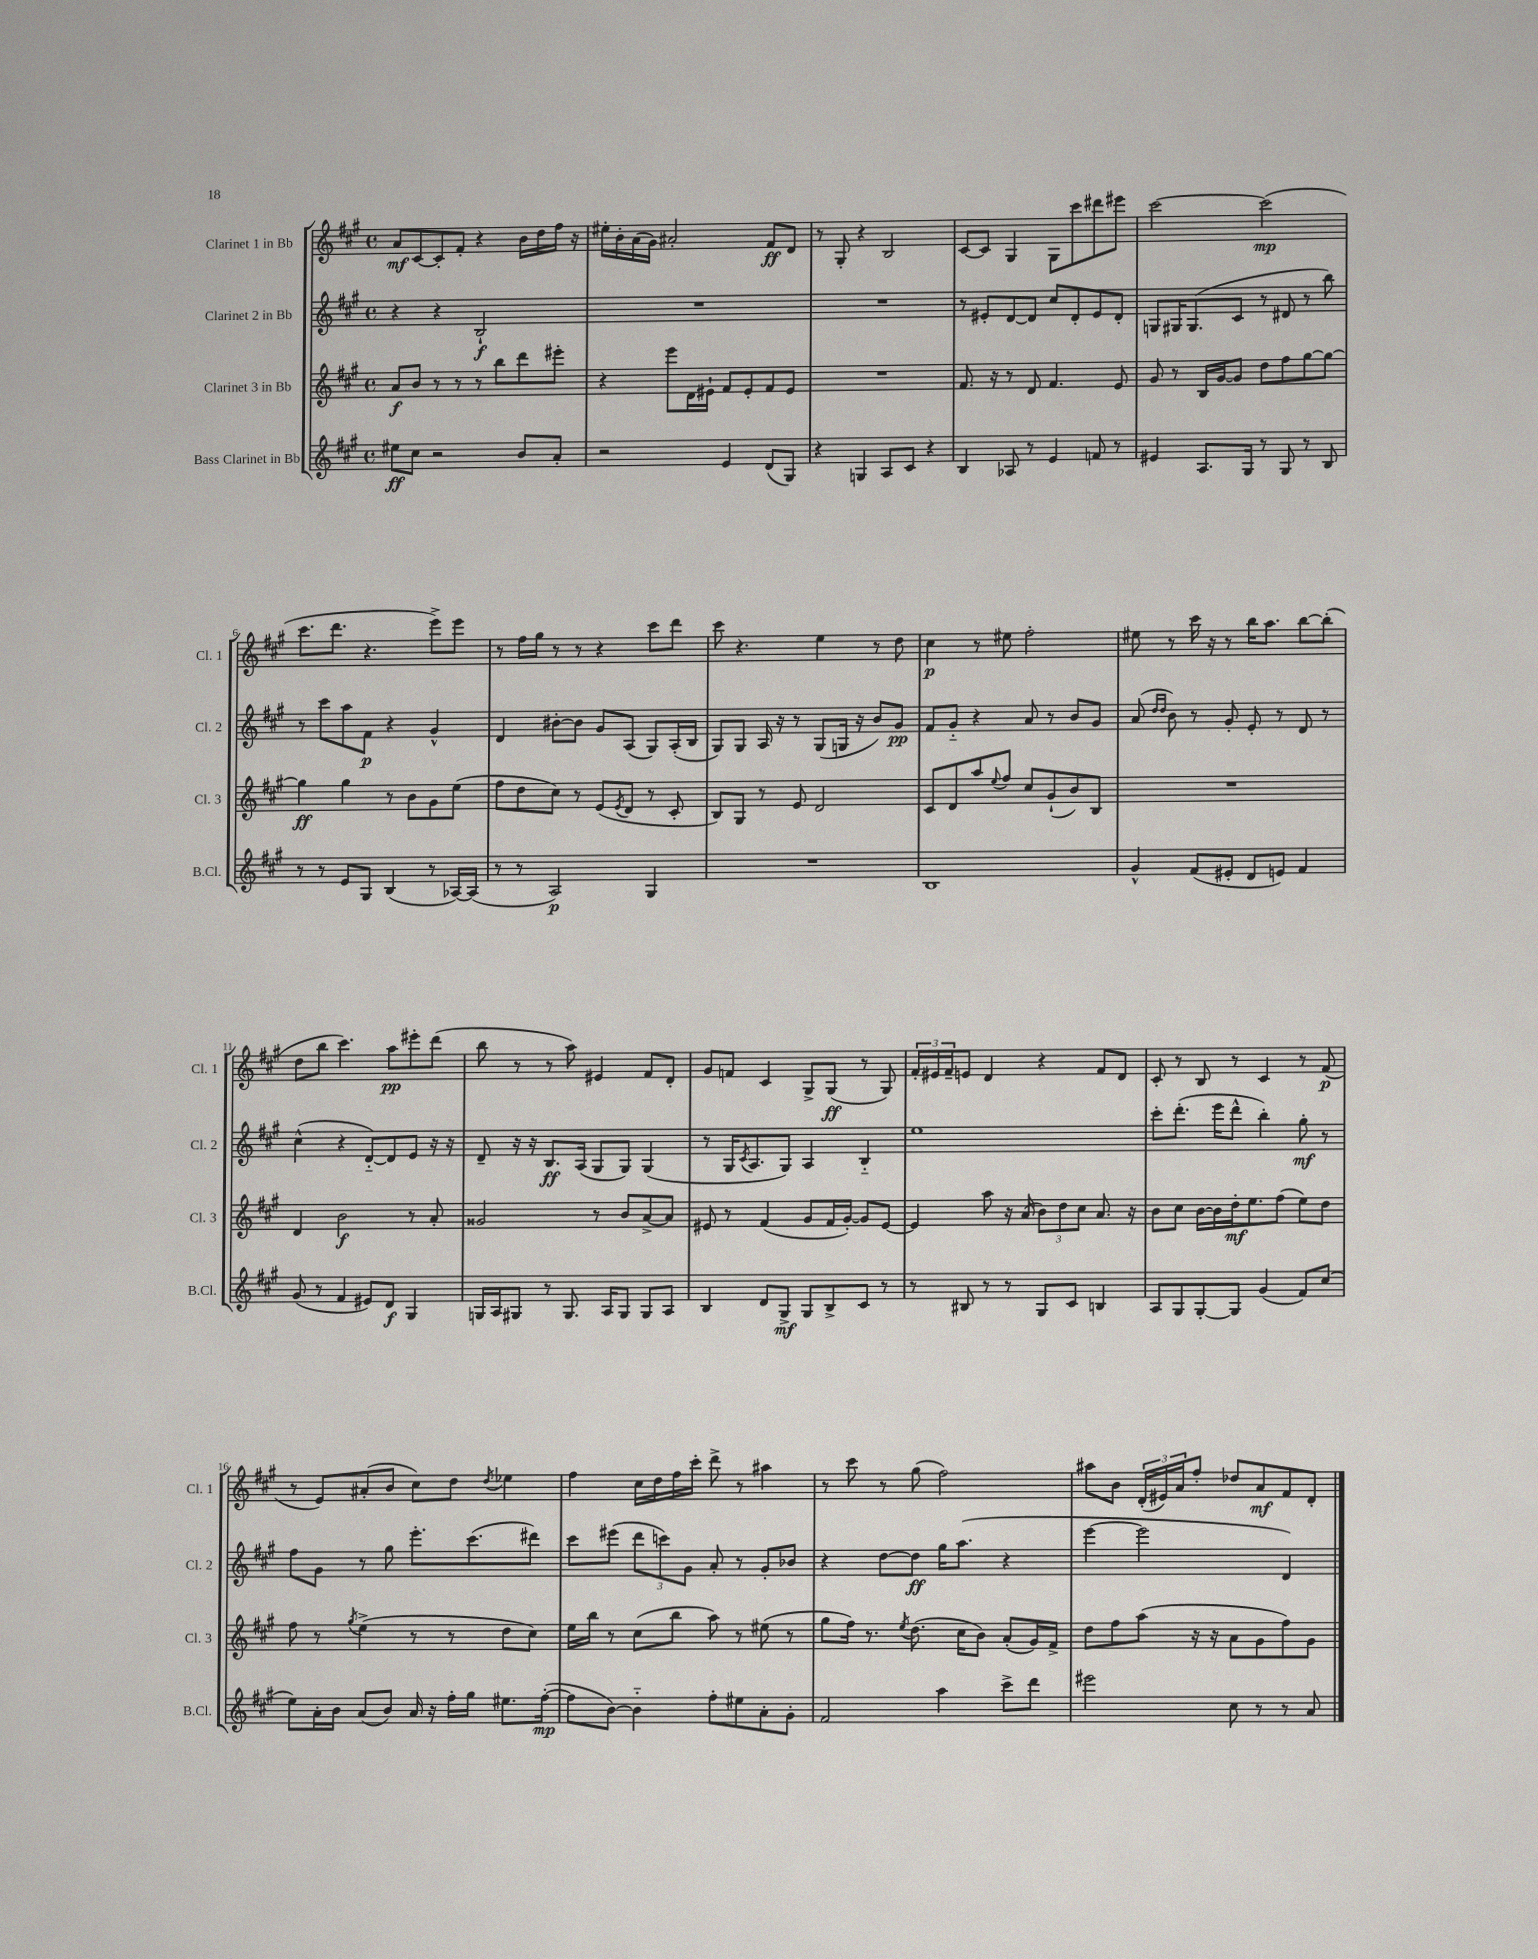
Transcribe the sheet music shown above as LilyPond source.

<<
\new StaffGroup <<
\new Staff = "s0" \with { instrumentName = "Clarinet 1 in Bb" shortInstrumentName = "Cl. 1" } {
    \clef treble \key a \major \defaultTimeSignature \time 4/4
    a'8\mf cis'8~ cis'8-. fis'8-. r4 b'16 d''16 fis''16 r16 |
    eis''16-. b'16-. a'16( gis'16) ais'2-. fis'8\ff d'8 |
    r8 gis8-. r4 b2 |
    cis'8~ cis'8 gis4 gis8 cis'''8 dis'''8 eis'''8 |
    cis'''2~ cis'''2\mp( |
    cis'''8. d'''8. r4. e'''8->) e'''8 |
    r8 fis''16 gis''16 r8 r8 r4 cis'''8 d'''8 |
    cis'''8 r4. e''4 r8 d''8 |
    cis''4\p r8 eis''8 fis''2-. |
    eis''8 r8 cis'''16 r16 r8 b''16 a''8. b''8~ b''8-.( |
    d''8 b''8 cis'''4.) a''8\pp eis'''8-. d'''8( |
    b''8 r8 r8 a''8) eis'4 fis'8 d'8-. |
    gis'8 f'8 cis'4 gis8-> gis8\ff( r8 gis8) |
    \tuplet 3/2 { fis'16-. eis'16 fis'16-- } e'8 d'4 r4 fis'8 d'8 |
    cis'8-. r8 b8 r8 cis'4 r8 fis'8\p( |
    r8 e'8) ais'8-.( b'8 cis''8) d''8 \acciaccatura { d''8 } ees''4 |
    fis''4 cis''16 d''16 fis''16 cis'''16-. d'''8-> r8 ais''4 |
    r8 cis'''8 r8 gis''8( fis''2) |
    ais''8 b'8 \tuplet 3/2 { d'16-.( eis'16) a'16 } fis''8-. des''8 a'8\mf fis'8 d'8-. \bar "|." |
}
\new Staff = "s1" \with { instrumentName = "Clarinet 2 in Bb" shortInstrumentName = "Cl. 2" } {
    \clef treble \key a \major \defaultTimeSignature \time 4/4
    r4 r4 b2-!\f |
    R1 |
    R1 |
    r8 eis'8-. d'8~ d'8 cis''8 d'8-. eis'8 d'8-. |
    g8 gis16 gis8.( cis'8 r8 dis'8 r8 b''8) |
    r8 cis'''8 a''8 fis'8\p r4 gis'4-^ |
    d'4 bis'8~-. bis'8 gis'8 a8( gis8) a16-.( b16 |
    gis8) gis8 a16 r16 r8 gis8( g16 r16 b'8) gis'8\pp |
    fis'8 gis'8-_ r4 a'8 r8 b'8 gis'8 |
    a'8( \grace { d''16 d''16 } b'8) r8 gis'8-. e'8-. r8 d'8 r8 |
    cis''4-^( r4 d'8~-_) d'8 e'8 r16 r16 |
    d'8-- r16 r16 b8.\ff a16( gis8 gis8) gis4( |
    r8 gis16 \acciaccatura { cis'8 } a8. gis8) a4 b4-_ |
    e''1 |
    cis'''8-. d'''8.-.( e'''16 d'''8-^ b''4-.) gis''8-.\mf r8 |
    fis''8 gis'8 r8 gis''8 e'''8.-. cis'''8.( dis'''8) |
    cis'''8 eis'''8( \tuplet 3/2 { d'''8 c'''8) gis'8 } a'8-. r8 gis'8-. bes'8 |
    r4 d''8~ d''8\ff gis''16 a''8.( r4 |
    e'''4~ e'''2 d'4) \bar "|." |
}
\new Staff = "s2" \with { instrumentName = "Clarinet 3 in Bb" shortInstrumentName = "Cl. 3" } {
    \clef treble \key a \major \defaultTimeSignature \time 4/4
    a'8\f b'8 r8 r8 r8 b''8 d'''8 eis'''8-. |
    r4 e'''8 d'16 eis'16-! fis'8 eis'8-. fis'8 eis'8 |
    R1 |
    fis'8. r16 r8 d'8 fis'4. e'8 |
    gis'8 r8 b16 gis'16~ gis'8 d''8 fis''8 gis''8~ gis''8~ |
    gis''4\ff gis''4 r8 b'8 gis'8 e''8( |
    fis''8 d''8 cis''8) r8 e'8( \acciaccatura { e'8 } d'8 r8 cis'8-. |
    b8) gis8 r8 e'8 d'2 |
    cis'8 d'8 a''8 \appoggiatura { e''8 } fis''8 cis''8 gis'8-!( b'8) b8 |
    R1 |
    d'4 b'2\f r8 a'8-. |
    gisis'2 r8 b'8 a'8~-> a'8 |
    eis'8 r8 fis'4( gis'8 fis'16 gis'16~-.) gis'8 eis'8~ |
    eis'4 a''8 r16 a'16( \tuplet 3/2 { b'8) d''8 cis''8 } a'8. r16 |
    b'8 cis''8 b'16~ b'16 d''16-.\mf e''8. fis''8( e''8) d''8 |
    fis''8 r8 \acciaccatura { gis''8 } e''4->( r8 r8 d''8 cis''8) |
    e''16 b''16 r8 cis''8( b''8 a''8) r8 eis''8( r8 |
    gis''8 fis''16) r8. \acciaccatura { e''8 } d''8.( cis''16 b'8) a'8-.( gis'16) fis'16-> |
    d''8 fis''8 a''8( r16 r16 a'8 gis'8 fis''8) gis'8 \bar "|." |
}
\new Staff = "s3" \with { instrumentName = "Bass Clarinet in Bb" shortInstrumentName = "B.Cl." } {
    \clef treble \key a \major \defaultTimeSignature \time 4/4
    eis''8\ff cis''8 r2 b'8 a'8-. |
    r2 e'4 d'8( gis8) |
    r4 g4 a8 cis'8 r4 |
    b4 aes8 r8 e'4 f'8 r8 |
    eis'4 a8. gis16 r8 gis8 r8 b8 |
    r8 r8 e'8 gis8 b4( r8 aes16~) aes16( |
    r8 r8 a2\p) gis4 |
    R1 |
    b1 |
    gis'4-^ fis'8( eis'8-. d'8 e'8) fis'4 |
    gis'8( r8 fis'4 eis'8) d'8\f gis4 |
    g16 a16 gis8 r8 gis8. a16 gis8 gis8 a8 |
    b4 d'8 gis8->\mf gis8 b8-> cis'8 r8 |
    r8 bis8 r8 r8 gis8 cis'8 b4 |
    a8 gis8 gis8~-. gis8 gis'4( fis'8) cis''8( |
    e''8) a'16-. b'16 a'8( b'8) a'16 r16 fis''16-. gis''16 eis''8. fis''16~-.\mp( |
    fis''8 b'8~) b'4-_ fis''8-. eis''8 a'8-. gis'8-. |
    fis'2 a''4 cis'''8-> d'''8 |
    eis'''2 cis''8 r8 r8 a'8 \bar "|." |
}
>>
>>
